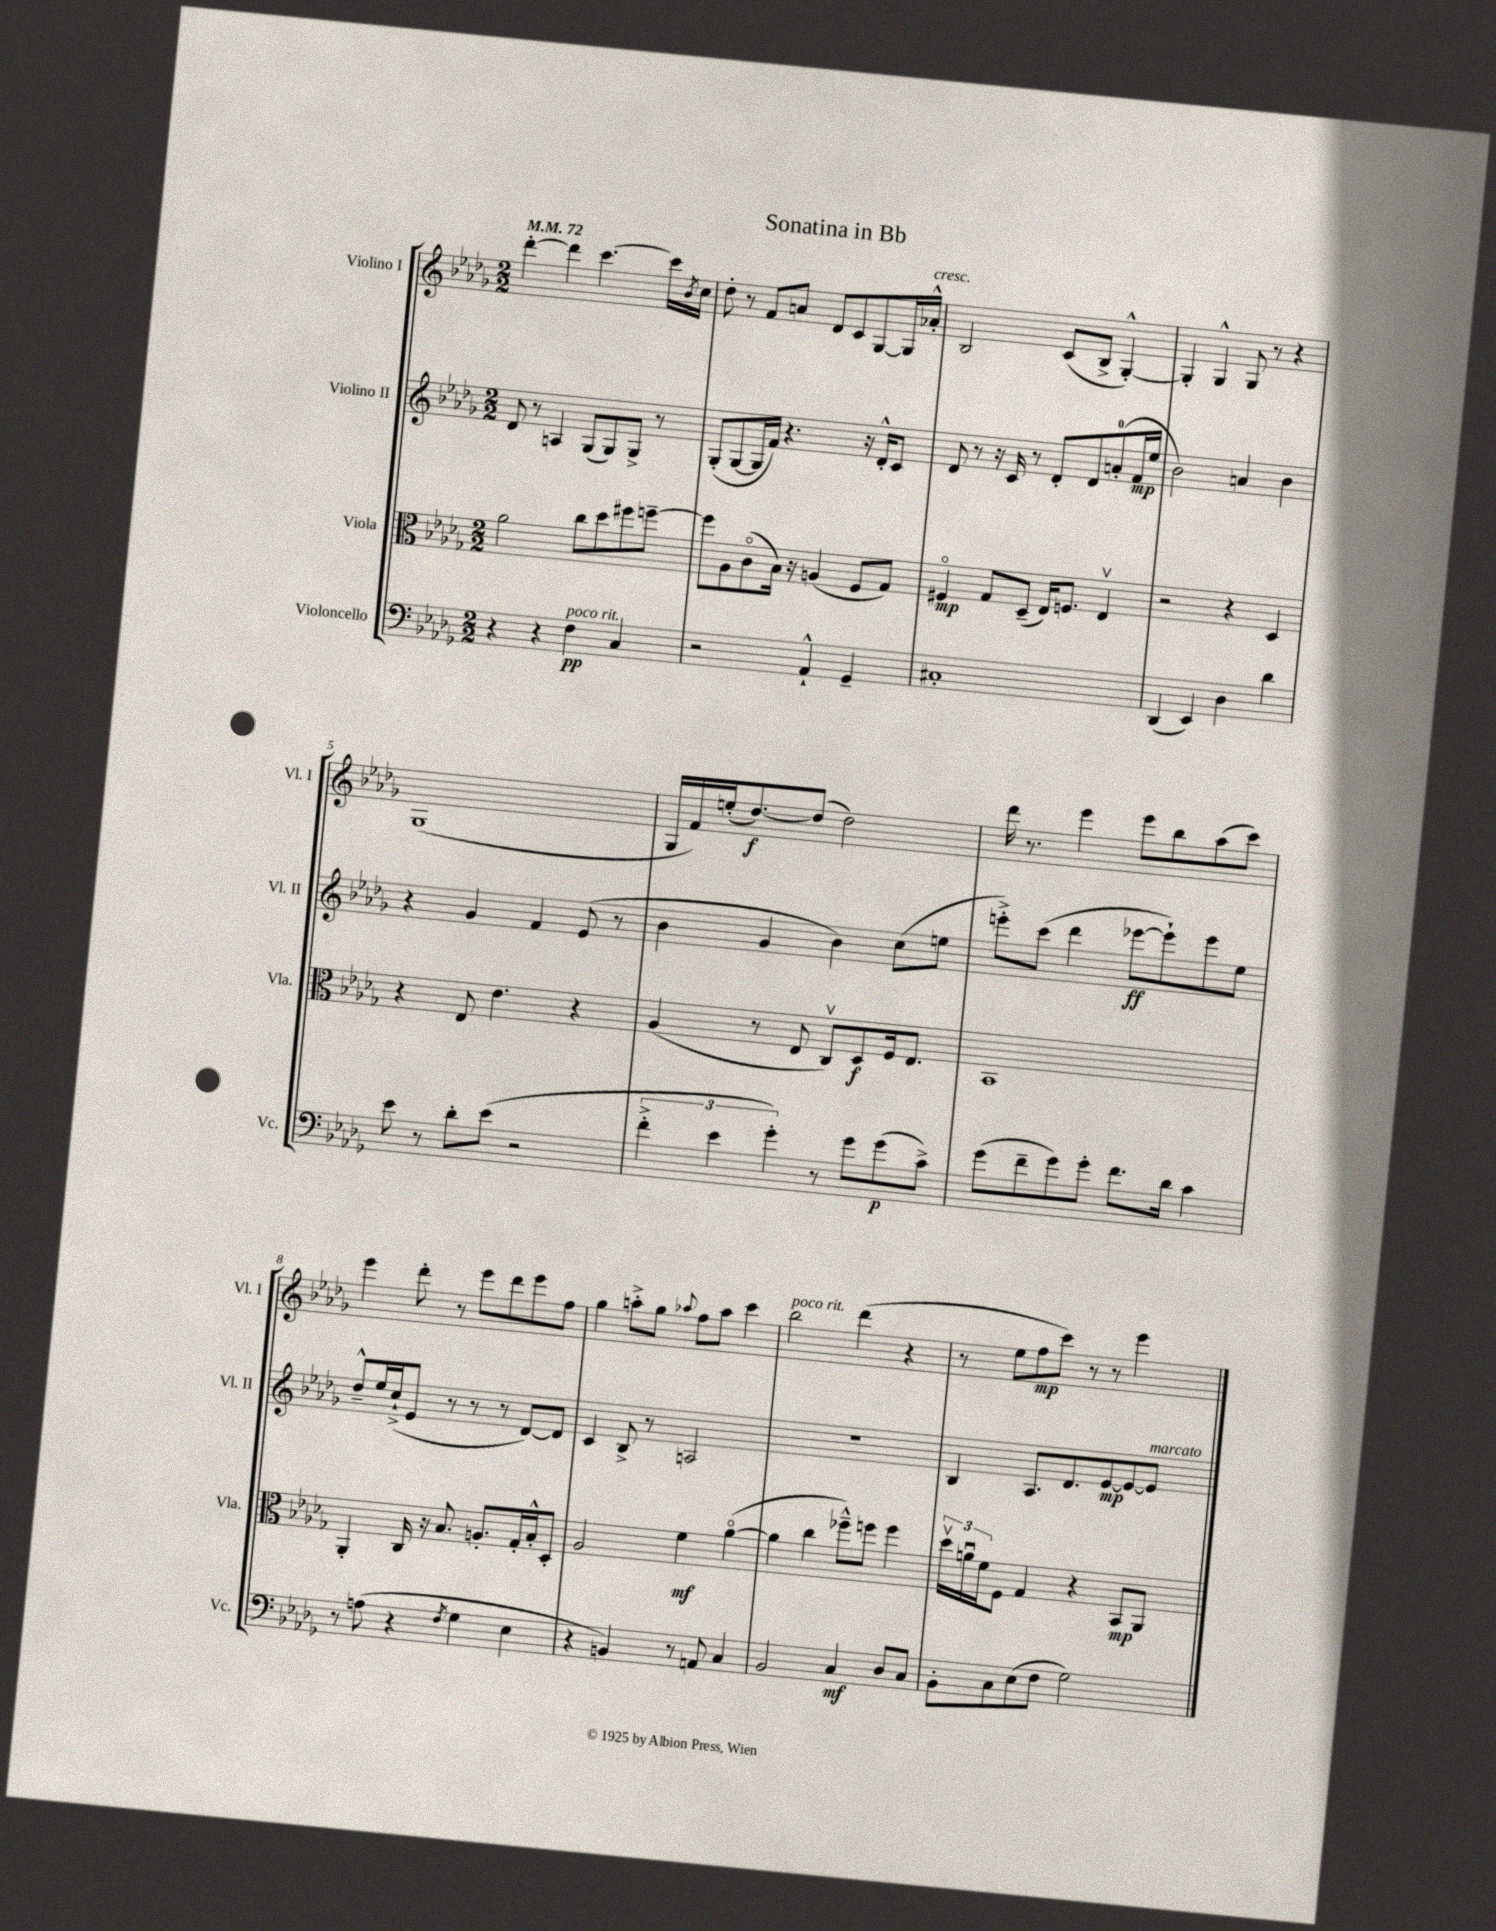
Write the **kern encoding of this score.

**kern	**dynam	**kern	**dynam	**kern	**dynam	**kern	**dynam
*part4	*part4	*part3	*part3	*part2	*part2	*part1	*part1
*staff4	*staff4	*staff3	*staff3	*staff2	*staff2	*staff1	*staff1
*I"Violoncello	*	*I"Viola	*	*I"Violino II	*	*I"Violino I	*
*I'Vc.	*	*I'Vla.	*	*I'Vl. II	*	*I'Vl. I	*
*clefF4	*	*clefC3	*	*clefG2	*	*clefG2	*
*k[b-e-a-d-g-]	*	*k[b-e-a-d-g-]	*	*k[b-e-a-d-g-]	*	*k[b-e-a-d-g-]	*
*M2/2	*	*M2/2	*	*M2/2	*	*M2/2	*
*MM72	*	*MM72	*	*MM72	*	*MM72	*
=1	=1	=1	=1	=1	=1	=1	=1
4r	.	2a-\	.	8d-/	.	[4ddd-'\	.
.	.	.	.	8r	.	.	.
4r	.	.	.	4An/	.	4ddd-\]	.
!LO:TX:a:i:t=poco rit.	!	!	!	!	!	!	!
4F\	pp	8cc\L	.	(8G-/L	.	[4.ccc\	.
.	.	8dd-\	.	8G-/)	.	.	.
4C/	.	8ff#X\	.	8G-^/J	.	.	.
.	.	[8ffn~\J	.	8r	.	16ccc\LL]	.
.	.	.	.	.	.	8qb-/	.
.	.	.	.	.	.	16cc\JJ	.
=2	=2	=2	=2	=2	=2	=2	=2
2r	.	8ff\L]	.	(8G-'/L	.	8dd-'\	.
.	.	8A-\	.	[8G-/	.	8r	.
.	.	(8c\	.	16G-/L]	.	8f/L	.
.	.	.	.	16f/JJ)	.	.	.
.	.	16B-\Jk)	.	4.r	.	8an/J	.
.	.	16r	.	.	.	.	.
4AA-`^^/	.	(4An/	.	.	.	8d-/L	.
.	.	.	.	.	.	8c/	.
4GG-~/	.	8F/L	.	16r	.	[8G-/	.
.	.	.	.	16d-'^^/KL	.	.	.
.	.	8G-/J)	.	8c/J	.	16G-/L]	.
!	!	!	!	!	!	!LO:TX:a:i:t=cresc.	!
.	.	.	.	.	.	16a-X'^^/JJ	.
=3	=3	=3	=3	=3	=3	=3	=3
1C#X'	.	4F#X/	mp	8d-/	.	2B-/	.
.	.	.	.	8r	.	.	.
.	.	8G-/L	.	16r	.	.	.
.	.	.	.	16c/	.	.	.
.	.	(8D-~/J	.	8r	.	.	.
.	.	16E-/KL)	.	8d-'/L	.	(8c/L	.
.	.	8.Fn/J	.	.	.	.	.
.	.	.	.	8d-/	.	8B-^/J	.
.	.	4E-v/	.	(8an'/	.	[4G-'^^/)	.
.	.	.	.	16f/L	mp	.	.
.	.	.	.	16ee-/JJ	.	.	.
=4	=4	=4	=4	=4	=4	=4	=4
(4DD-/	.	2r	.	2b-\)	.	4G-'/]	.
4EE-/)	.	.	.	.	.	4G-^^/	.
4D-\	.	4r	.	4an/	.	8G-/	.
.	.	.	.	.	.	8r	.
4d-\	.	4D-/	.	4b-\	.	4r	.
!!LO:LB:g=z
=5	=5	=5	=5	=5	=5	=5	=5
8e-\	.	4r	.	4r	.	(1G-	.
8r	.	.	.	.	.	.	.
8d-'\L	.	8E-/	.	4g-/	.	.	.
(8e-\J	.	4.e-\	.	.	.	.	.
2r	.	.	.	4f/	.	.	.
.	.	4r	.	(8e-/	.	.	.
.	.	.	.	8r	.	.	.
=6	=6	=6	=6	=6	=6	=6	=6
6f'^\	.	(4A-/	.	4b-\	.	16G-/LL	.
.	.	.	.	.	.	16f/)	.
.	.	.	.	.	.	(16een'/J	.
6e-\	.	.	.	.	.	.	.
.	.	.	.	.	.	[8.dd-/)	f
.	.	8r	.	4g-/	.	.	.
6g-'\)	.	.	.	.	.	.	.
.	.	8E-/	.	.	.	(8dd-/J]	.
8r	.	8Cv/L)	.	4b-\)	.	2dd-\)	.
8g-\L	.	8D-/	f	.	.	.	.
(8g-\	p	16F/k	.	(8cc\L	.	.	.
.	.	8.E-/J	.	.	.	.	.
8c^\J)	.	.	.	8een\J	.	.	.
=7	=7	=7	=7	=7	=7	=7	=7
(8g-\L	.	1BB-	.	8eeen'^\L)	.	16ddd-\	.
.	.	.	.	.	.	8.r	.
8f~\	.	.	.	(8ccc\J	.	.	.
8g-\)	.	.	.	4ddd-\	.	4eee-\	.
8g-'\J	.	.	.	.	.	.	.
8.f\L	.	.	.	[8eee-X\L	ff	8eee-\L	.
.	.	.	.	8eee-`\])	.	8bb-\	.
16d-\Jk	.	.	.	.	.	.	.
4c\	.	.	.	8eee-\	.	(8aa-\	.
.	.	.	.	8ee-\J	.	8ccc\J)	.
!!LO:LB:g=z
=8	=8	=8	=8	=8	=8	=8	=8
8r	.	4AA-'/	.	8dd-~^^/L	.	4eee-\	.
(8An\	.	.	.	16ee-/L	.	.	.
.	.	.	.	(16cc`^/J	.	.	.
4r	.	16C/	.	8e-/J	.	8ddd-'\	.
.	.	16r	.	.	.	.	.
.	.	8.B-/	.	8r	.	8r	.
8qF/	.	.	.	.	.	.	.
4G-\	.	.	.	8r	.	8eee-\L	.
.	.	8.An'/L	.	.	.	.	.
.	.	.	.	8r	.	8ddd-\	.
4E-\	.	16G-'/L	.	[8d-/L)	.	8eee-\	.
.	.	16B-'^^/J	.	.	.	.	.
.	.	8D-'/J	.	8d-/J]	.	8ff\J	.
=9	=9	=9	=9	=9	=9	=9	=9
4r	.	2A-/	.	4c/	.	4gg-\	.
4BBn/)	.	.	.	8B-^/	.	8aan'^\L	.
.	.	.	.	8r	.	8gg-\J	.
.	.	.	.	.	.	8qqaa-X/	.
8r	.	4f\	mf	2An/	.	8ff\L	.
8AAn/	.	.	.	.	.	8aa-\J	.
4C/	.	([4a-\	.	.	.	4ccc\	.
=10	=10	=10	=10	=10	=10	=10	=10
!	!	!	!	!	!	!LO:TX:a:i:t=poco rit.	!
2BB-/	.	4a-\]	.	1r	.	2bb-\	.
.	.	4cc\	.	.	.	.	.
4C/	mf	8ff-X~^^\L)	.	.	.	(4ddd-\	.
.	.	8ffn\J	.	.	.	.	.
8D-/L	.	4ff\	.	.	.	4r	.
8C/J	.	.	.	.	.	.	.
=11	=11	=11	=11	=11	=11	=11	=11
8BB-'\L	.	24dd-v\LL	.	4B-/	.	8r	.
.	.	24anu\	.	.	.	.	.
.	.	24f\J	.	.	.	.	.
8C\	.	8F\J	.	.	.	8ee-\L	.
(8E-\	.	4G-/	.	8.A-/L	.	8ff\	mp
8F\J	.	.	.	.	.	8ccc\J)	.
.	.	.	.	8.d-/	.	.	.
2G-\)	.	4r	.	.	.	8r	.
.	.	.	.	[8e-/	mp	8r	.
.	.	8BB-/L	mp	8e-/_	.	4eee-\	.
!	!	!	!	!LO:TX:a:i:t=marcato	!	!	!
.	.	8AA-/J	.	8e-/J]	.	.	.
==	==	==	==	==	==	==	==
*-	*-	*-	*-	*-	*-	*-	*-
